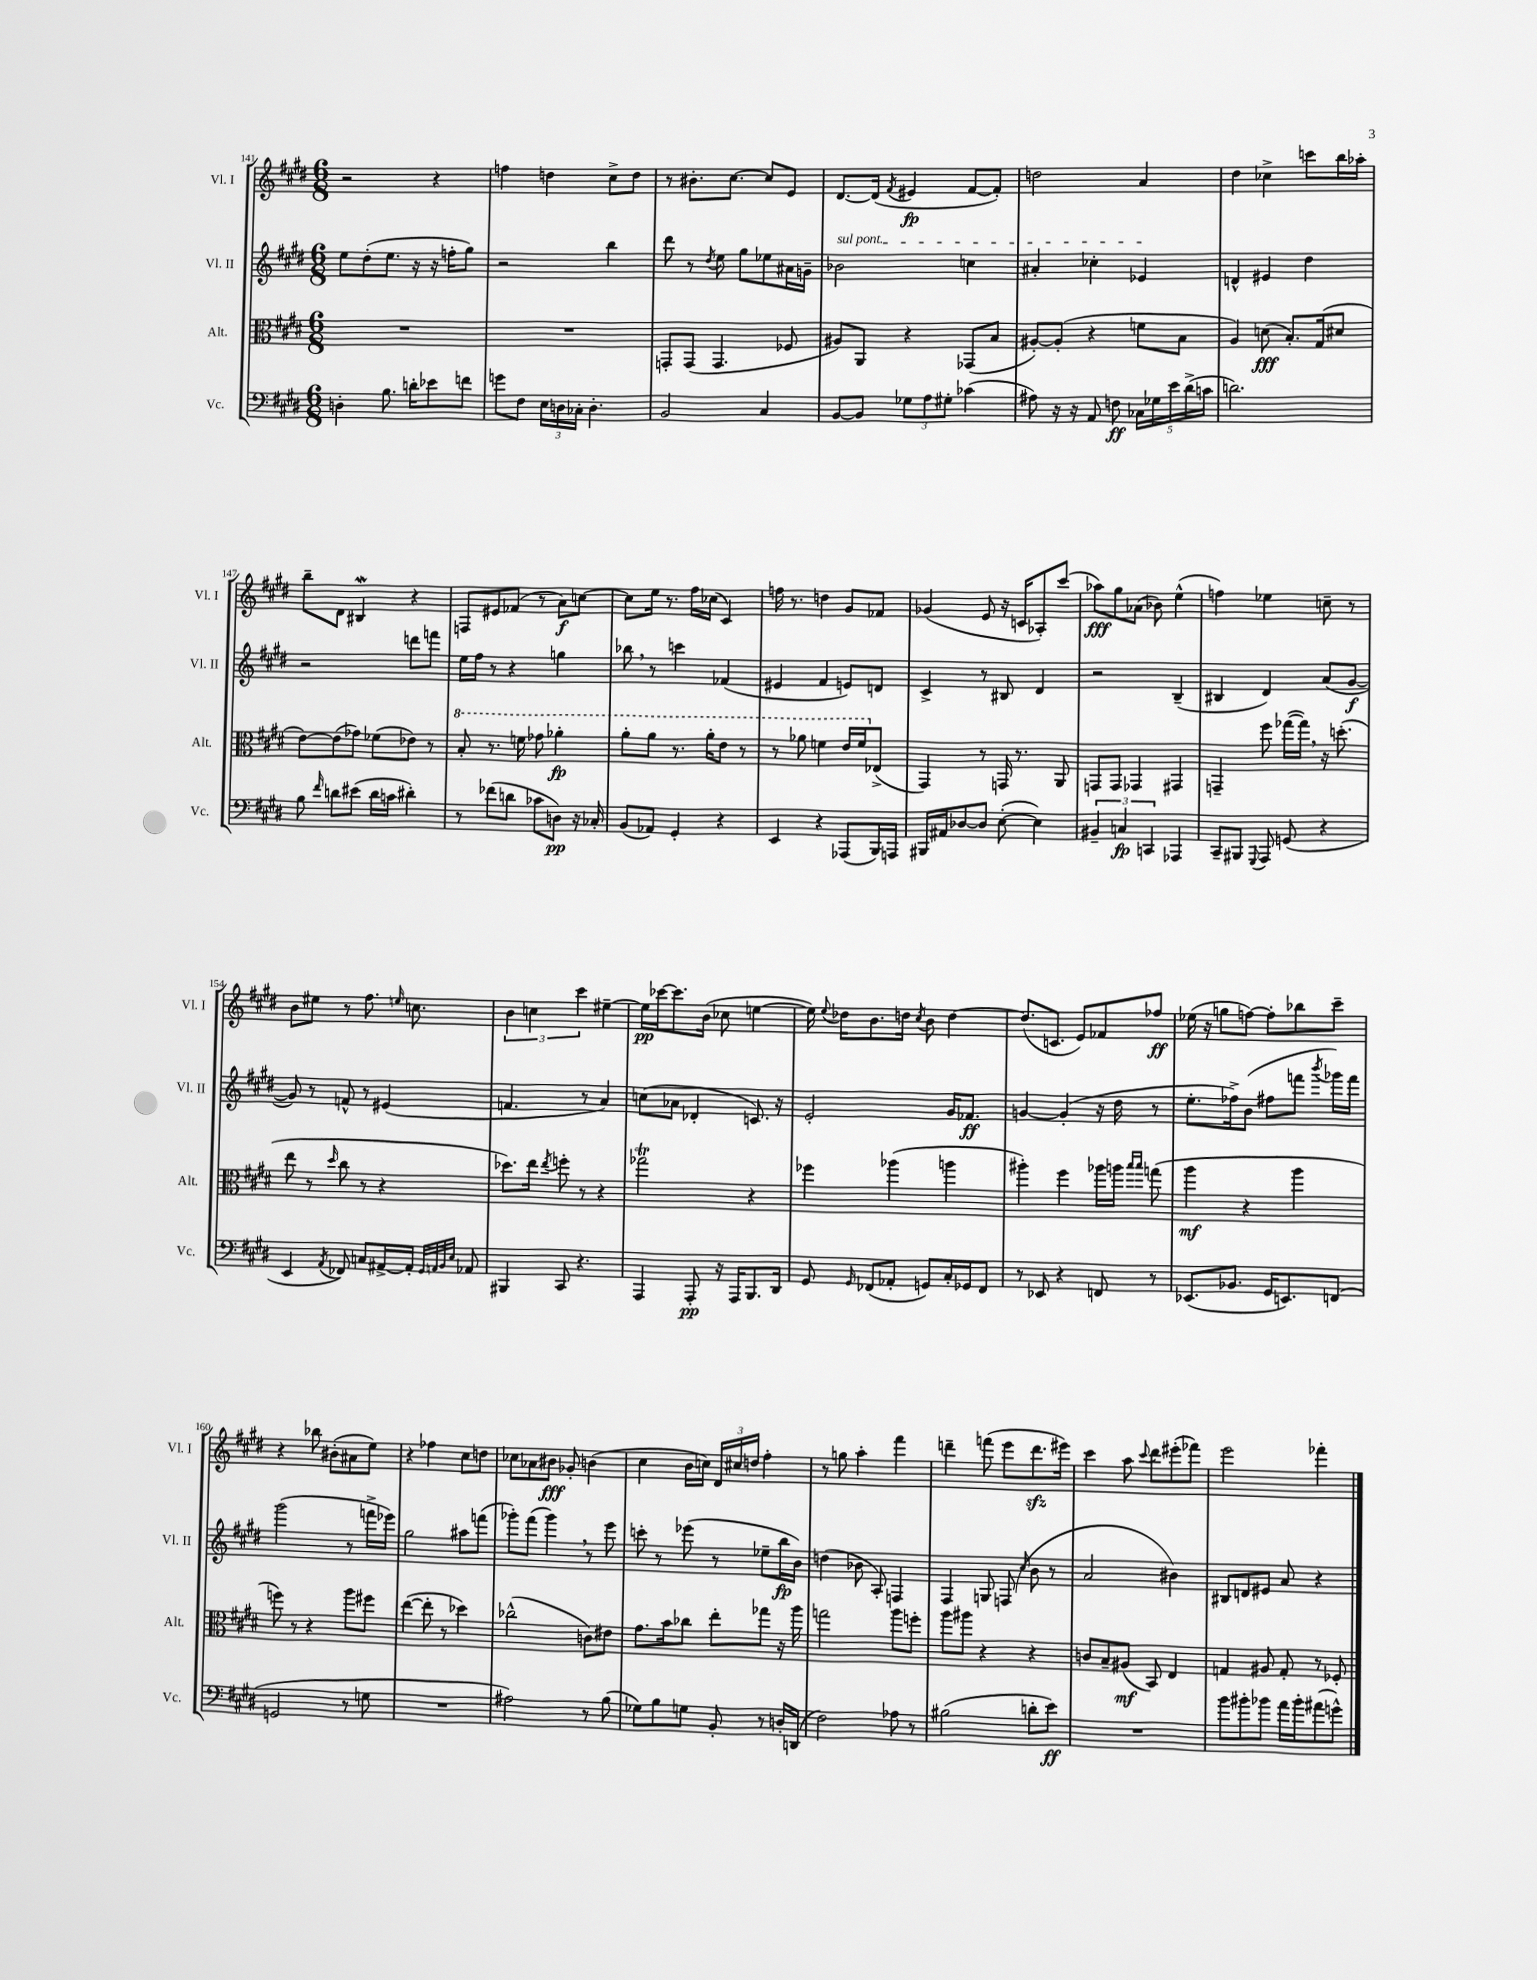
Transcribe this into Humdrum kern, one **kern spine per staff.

**kern	**kern	**kern	**kern
*staff4	*staff3	*staff2	*staff1
*clefF4	*clefC3	*clefG2	*clefG2
*k[f#c#g#d#]	*k[f#c#g#d#]	*k[f#c#g#d#]	*k[f#c#g#d#]
*M6/8	*M6/8	*M6/8	*M6/8
4D'\	2.r	8ee\L	2r
.	.	(8dd#'\	.
8.B\	.	8.ee\J	.
16d'\LK	.	16r	.
8e-\	.	16r	4r
.	.	16ff'\LK	.
8f\J	.	8gg#\J)	.
=	=	=	=
8g\L	2.r	2r	4ff\
8F#\J	.	.	.
24E\LL	.	.	4dd\
24D\	.	.	.
24C-'\JJ	.	.	.
4.D'\	.	.	.
.	.	4bb\	8cc#^\L
.	.	.	8dd\J
=	=	=	=
2BB/	8GG'/L	8ddd#\	8r
.	(8GG/J	8r	8.b#'\L
.	.	8qdd#/	.
.	4.GG/	8ee\	.
.	.	.	[8.cc#\J
.	.	8gg#\L	.
4C#/	.	8ee-\	8cc#/]L
.	8F-/	16a#\L	8e/J
.	.	16g~\JJ	.
=	=	=	=
[8BB/L	8A#/L)	2b-\	[8.d#/L
8BB/]J	8AA/J	.	.
.	.	.	(16d#/]Jk
.	.	.	8qf#/
12G-\L	4r	.	4e#/
12A\	.	.	.
12G#'\J	.	.	.
(4c-\	(8GG-/L	4cc\	[8f#/L
.	8B/J	.	8f#'/]J)
=	=	=	=
8A#\)	[8A#'/L)	4a#'/	2dd\
16r	(8A#'/]J	.	.
16r	.	.	.
8AA/	4r	4cc-'\	.
8F\	.	.	.
20C-\LL	8f\L	4e-/	4a/
20G-\	.	.	.
20e\	.	.	.
.	8B\J	.	.
(20d#^\	.	.	.
20c\JJ	.	.	.
=	=	=	=
2.d\)	4A/)	4d^^/	4dd#\
.	(8d\	4e#/	4cc-^\
.	8.B'/L)	.	.
.	.	4dd#\	8ccc\L
.	(16G#/k	.	.
.	8d#/J	.	16bb\L
.	.	.	16aa-'\JJ
=	=	=	=
8B\	[8e\L)	2r	8bb~\L
16qqf#/	.	.	.
8d\L	(8e\]	.	8d#\J
(8e#\J	8g-\J)	.	4B#/
16d\LL	(8f-\L	.	.
16c\JJ	.	.	.
4d#'\)	8e-\J)	8ddd\L	4r
.	8r	8fff\J	.
=	=	=	=
8r	8b'/	16ee\LL	8F/L
.	.	16ff#\JJ	.
(8f-\L	8.r	8r	8e#/
8d\J	.	4r	(8f-/J
.	16ff\	.	.
8c-\L	8gg-\	.	8r
8D\J)	4aa-'\	4gg\	8a\L)
16r	.	.	[8cc\J
16C-'/	.	.	.
=	=	=	=
(8BB/L	8aa'\L	8bb-\	8cc\]L
8AA-/J)	8aa\J	8r	16ee\Jk
.	.	.	8.r
4GG#'/	8.r	4ccc\	.
.	.	.	16ff#\LL
.	16aa'\LK	.	(16cc-\JJ
4r	8ee\J	(4f-/	4c#/)
.	8r	.	.
=	=	=	=
4EE/	8r	4e#/	16ff\
.	.	.	8.r
.	8aa-\	.	.
4r	4ff\	4f#/	4dd\
(8AAA-/L	16ee/LL	8e/L)	8g#/L
.	16ff/J	.	.
16BBB/L)	(8E-^/J	8d/J	8f-/J
16AAA/JJ	.	.	.
=	=	=	=
16BBB#/LL	4GG#/)	4c#^/	(4g-/
16AA#/J	.	.	.
[8D-/	.	.	.
8D-/]J	8r	8r	8e/
([8E'\	16GG/	8B#/	16r
.	8.r	.	16c/LK
4E\])	.	4d#/	8A-'/)
.	8AA/	.	(8ccc#/J
=	=	=	=
6BB#~/	8GG/L	2r	8aa-\L)
.	8GG/J	.	8gg#\
6C/	.	.	.
.	4GG-/	.	(8a-\J
6CC/	.	.	.
.	.	.	8b-\)
4AAA-/	4GG#/	(4B~/	(4ee^^\
=	=	=	=
8CC#~/L	4GG~/	4B#/	4ff\)
8BBB#/J	.	.	.
8qqGGG#/	.	.	.
8AAA/	8ff#\	4d#/)	4ee-\
(8GG/	([16gg-\LL	.	.
.	16gg-\]JJ)	.	.
4r	16r	(8a/L	8cc~\
.	(8.dd'\	.	.
.	.	[8g#/J	8r
=	=	=	=
4EE/	8ee\	8g#/])	8b\L
.	8r	8r	8ee#\J
8qAA/	16qqdd#/	.	.
8FF-/)	8cc#\	8f^^/	8r
8C/L	8r	8r	8.ff#\
[16AA#^/L	4r	(4e#/	.
.	.	.	16qqee/
16AA#'/]JJ	.	.	8.cc\
32qqGG#/LLL	.	.	.
32qqAA/	.	.	.
32qqBB/	.	.	.
32qqE/JJJ	.	.	.
8AA-/	.	.	.
=	=	=	=
4BBB#/	8.dd-\L)	4.f/	6b\
.	.	.	6cc\
.	16ee\Jk	.	.
.	8qee/	.	.
8CC#/	8ff'\	.	.
.	.	.	6ccc#\
4.r	8r	8r	.
.	4r	4a/)	[4ee#~\
=	=	=	=
4AAA/	2gg-\	(8cc\L	16ee#\]LL
.	.	.	[16ccc-\J
.	.	8a-\J	8.ccc-\]
8AAA'/	.	4d-'/	.
.	.	.	(16b\Jk
16r	.	.	8cc-\
16AAA/LK	.	.	.
8.BBB/	4r	8.c/)	[4ee\
16DD#/Jk	.	16r	.
=	=	=	=
8GG#/	4ff-\	2e'/	16ee\])
.	.	.	8qqee/
.	.	.	16dd-\LK
16qqGG#/	.	.	.
(8FF-/L	.	.	8.b\
8AA-'/J	(4aa-\	.	.
.	.	.	16dd\Jk
.	.	.	8qcc#/
8GG/L)	.	.	8b\
16C#'/L	4aa\	16g#/LK	[4dd\
16GG-/J	.	8.f-/J	.
8FF-/J	.	.	.
=	=	=	=
8r	4aa#'\)	[4g/	(8.dd/]L
8EE-/	.	.	.
.	.	.	8.c/J
4r	4ff#\	(4g'/]	.
.	.	.	8e/L)
8FF/	16aa-\LL	16r	8f-/
.	16aa\JJ	16dd#\	.
.	16qqbb/LL	.	.
.	16qqbb/JJ	.	.
8r	(8gg\	8r	8ff-/J
=	=	=	=
(8.EE-/L	4aa\	8.ee'\L	(16ee-\
.	.	.	16r
.	.	.	8gg\L
8.BB-/J	.	16ff-^\k)	.
.	4r	(8b\J	[8ff\J)
16GG#/LK	.	8ff#\L	8ff'\]L
8.EE/)	.	.	.
.	4aa\	8fff\J	8bb-\
.	.	8qbbb/	.
(8FF/J	.	16ggg-\LL)	8ccc#~\J
.	.	16fff\JJ	.
=	=	=	=
2GG/	8ff\)	(2ggg#\	4r
.	8r	.	.
.	4r	.	8bb-\
.	.	.	(8b#'\L
8r	8aa\L	8r	8a#\
8G\	8ff#\J	16fff^\LL	8ee\J)
.	.	16eee-\JJ)	.
=	=	=	=
2.r	([4ee\	2gg#\	4r
.	8ee'\]	.	4ff-\
.	8r	.	.
.	4dd-\)	8aa#\L	8cc#\L
.	.	(8fff\J	8dd\J
=	=	=	=
2A#\)	(2cc-^^\	8ggg-'\L)	8cc-\L
.	.	(8fff#\J	8a-\
.	.	4ggg-\)	8b#\J
.	.	.	8g-'/
8r	8c\L)	8r	(4b\
(8B\	8e#\J	8eee\	.
=	=	=	=
8G-\L)	8.g#\L	8ccc'\	4cc#\
8B\	.	8r	.
.	16b\k	.	.
8G\J	8cc-\J	(8eee-\	16b\LL
.	.	.	16cc\JJ)
8BB'/	8ee'\L	8r	24d#/LL
.	.	.	24cc#/
.	.	.	24dd/JJ
8r	8gg-\J	8ee-~\L	4ff#'\
16D'/LL	16r	16bb\L	.
(16DD/JJ	16aa\	16b\JJ)	.
=	=	=	=
2F#\)	2gg\	(4dd\	8r
.	.	.	8gg\
.	.	8b-\	4aa'\
.	.	8A'/)	.
8A-\	8aa\L	4F/	4fff#\
8r	8ff'\J	.	.
=	=	=	=
(2B#\	8aa\L	4F#/	4ddd~\
.	8aa#\J	.	.
.	4r	8G/	(8fff\
.	.	(8F/	8eee\L
.	.	16qqcc#/	.
8d'\L	4r	8b\	8.ddd\
8e\J)	.	8r	.
.	.	.	16eee#\Jk)
=	=	=	=
2.r	8c/L	2a/	4ccc#\
.	8B~/	.	.
.	(8A#/J	.	8aa\
.	.	.	8qqccc#/
.	8BB/)	.	8ddd#\L
.	4E/	4b#\)	(8eee#'\
.	.	.	8fff-\J)
=	=	=	=
8b\L	4G/	8B#/L	2eee\
8b#'\	.	8d/	.
8b-\J	8A#/	8e#/J	.
16a\LL	8G'/	8a/	.
16b-'\J	.	.	.
(8a#\	8r	4r	4fff-'\
8g^^\J)	8F-'/	.	.
==	==	==	==
*-	*-	*-	*-
